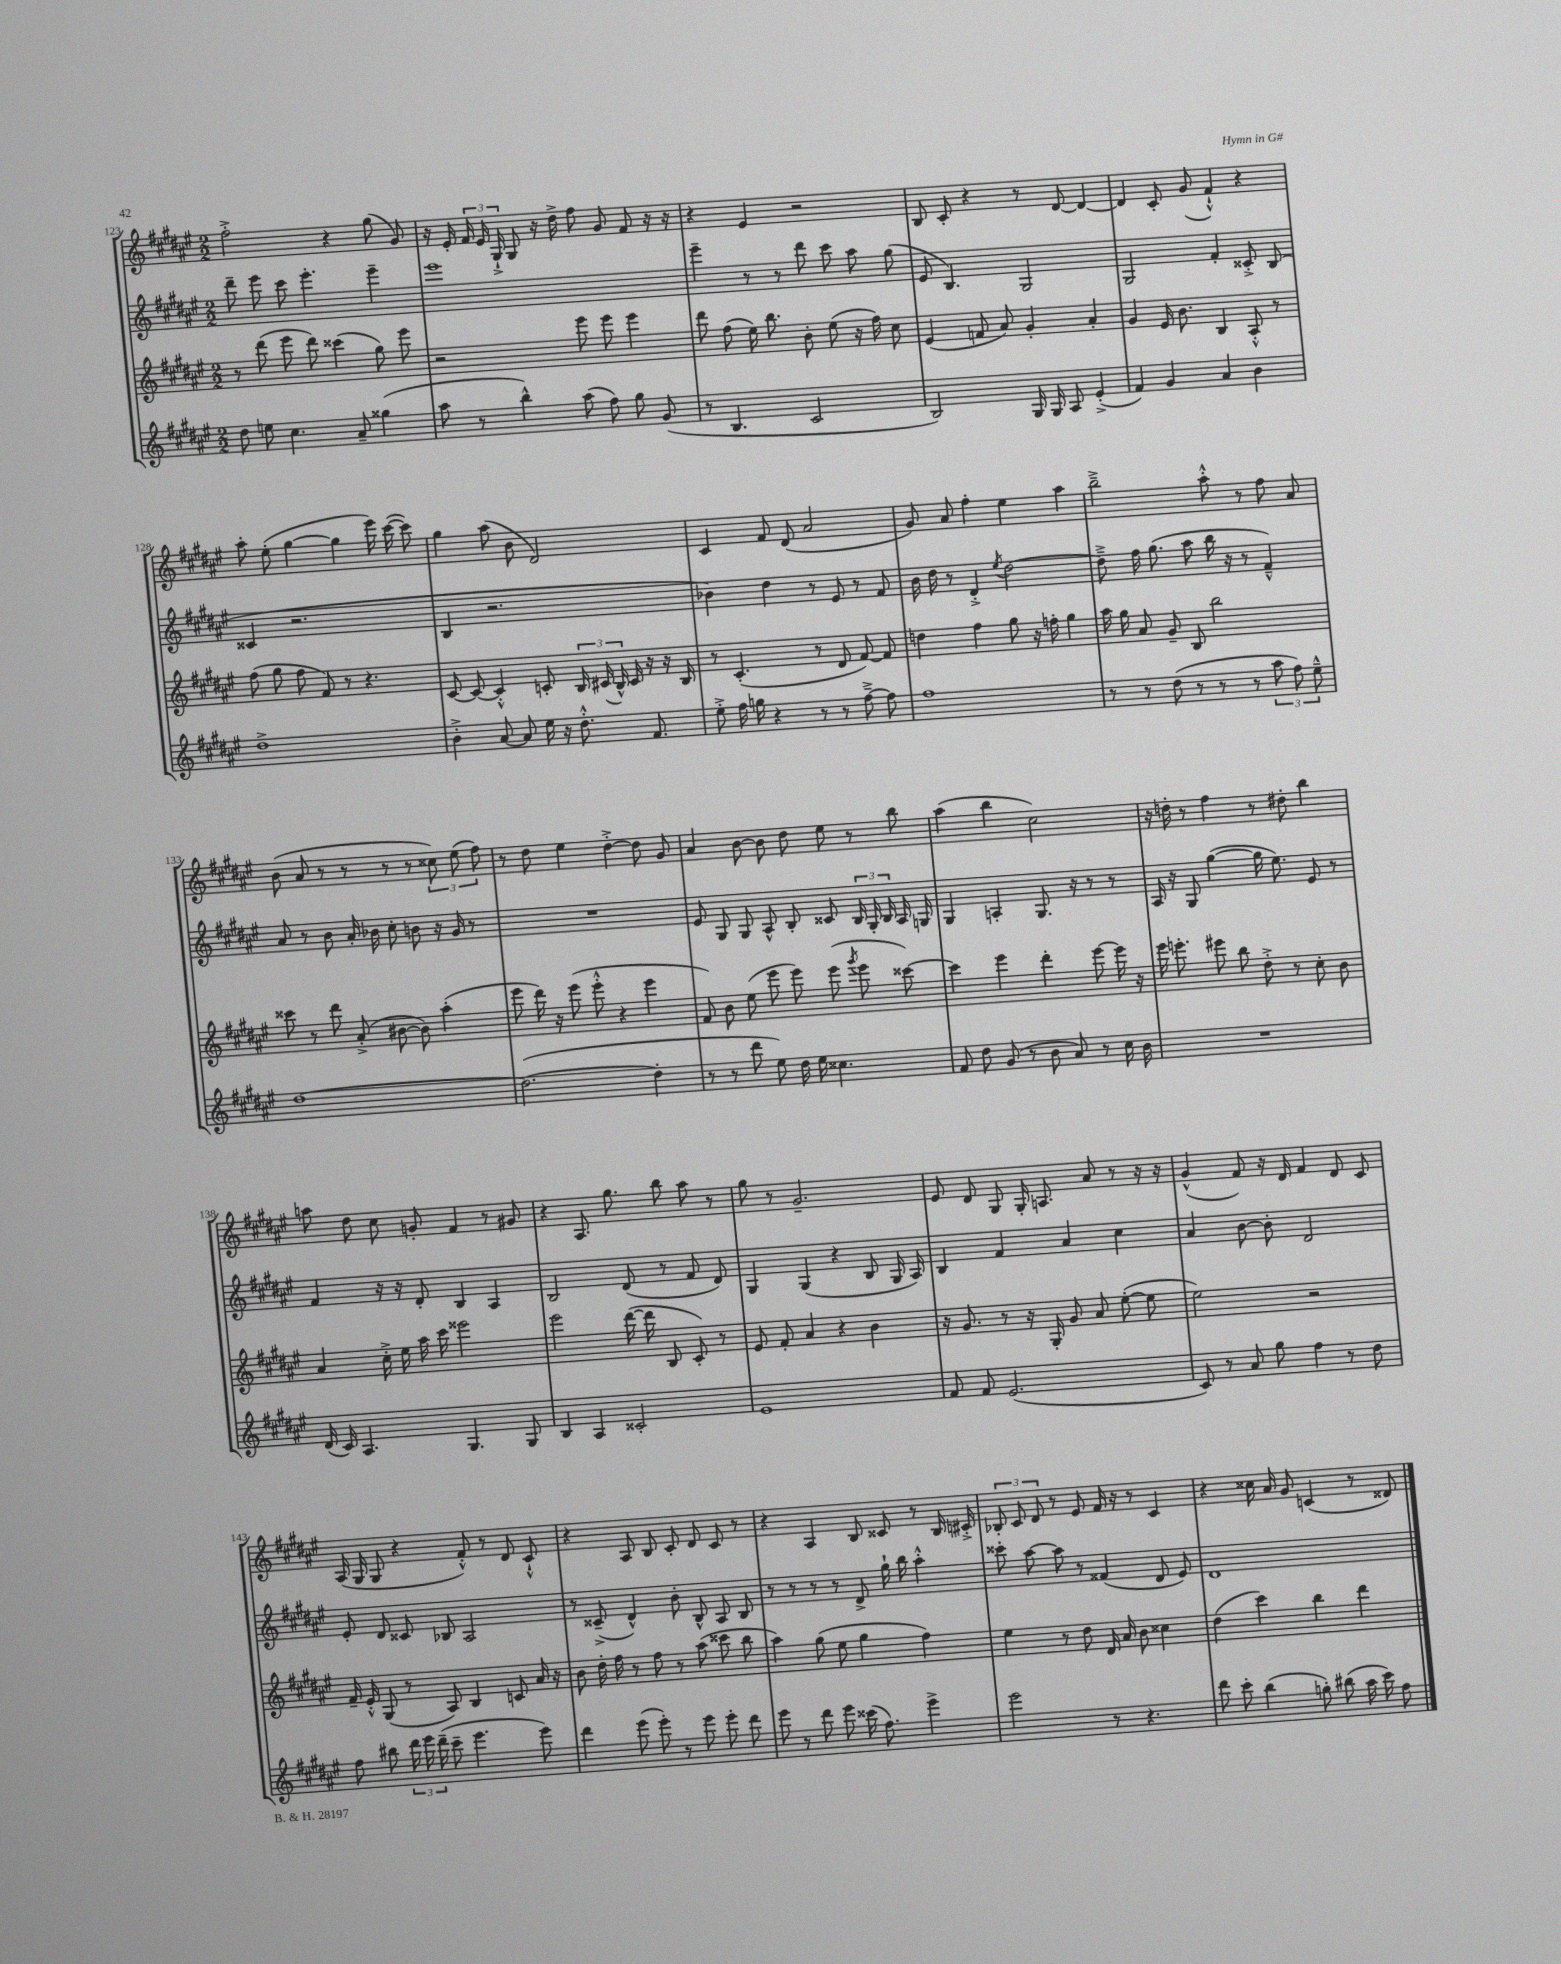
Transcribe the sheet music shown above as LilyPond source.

<<
\new StaffGroup <<
\new Staff = "s0" {
    \clef treble \key fis \major \numericTimeSignature \time 2/2
    \autoBeamOff fis''2-.-> r4 gis''8( gis'8) |
    r16 eis'16-. \tuplet 3/2 { fis'16 eis'16 gis16-!-> } gis8 r16 dis''16-> fis''8 gis'8 fis'8 r16 r16 |
    r4 eis'4 r2 |
    b8 cis'8-. r4 r8 dis'8~ dis'4~ |
    dis'4 cis'8-. gis'8( fis'4-!-^) r4 |
    ais''8-. eis''8-.( gis''4~ gis''4 eis'''16) cis'''16~( cis'''8) |
    gis''4 ais''8( b'8 dis'2) |
    cis'4 fis'8 dis'8( ais'2 |
    gis'8) ais'8 fis''4-. eis''4 ais''4 |
    b''2---> ais''8-.-^ r8 fis''8 ais'8 |
    b'8( ais'8 r8 r8 r8 r8 \tuplet 3/2 { cisis''8) eis''8( fis''8) } |
    r8 dis''8 eis''4 dis''4~-.-> dis''8 gis'8 |
    ais'4 b'8~ b'8 dis''8 eis''8 r8 b''8 |
    ais''4( b''4 cis''2) |
    r16 d''16-. r8 fis''4 r8 dis''8-. b''4 |
    a''8 dis''8 cis''8 g'8-. fis'4 r8 gis'8 |
    r4 ais8. gis''8. b''8 ais''8 r8 |
    gis''8 r8 gis'2.-- |
    eis'8 dis'8 gis8 gis16-. a8. ais'8 r8 r16 r16 |
    gis'4-^( fis'8) r16 dis'16 fis'4 dis'8 cis'8 |
    ais16( gis16 gis8 r4 fis'8-.-^) r8 dis'8 cis'8-!-^ |
    r4 ais8 b8 cis'8-. dis'8 cis'8 r8 |
    r4 ais4 b8 cisis'8 r8 b16 cis'16-.-> |
    \tuplet 3/2 { bes8-. cis'8 dis'8 } r8 eis'8 fis'16 r16 r8 cis'4 |
    r4 cisis''16 ais'16 gis'8 c'4( r8 disis'8) \bar "|." |
}
\new Staff = "s1" {
    \clef treble \key fis \major \numericTimeSignature \time 2/2
    \autoBeamOff dis'''8-- eis'''8 cis'''8 eis'''4.-. eis'''4-- |
    eis'''1 |
    eis'''4-- r8 r8 dis'''8 cis'''8 ais''8 gis''8( |
    eis'8 b4.) gis2 |
    gis2 fis'4-. cisis'8-.-> b8( |
    cisis'4 r2. |
    b4 r2. |
    bes'4) dis''4 r8 eis'8 r8 fis'8 |
    b'16 dis''16 r8 dis'4-.-> \acciaccatura { eis''8 } dis''2~ |
    dis''8---> fis''16 gis''8.( ais''8 b''16 r16 r8 fis'4---^) |
    ais'8 r8 b'8 ais'16-. bes'16 cis''8-. b'8 r16 gis'16 r8 |
    R1 |
    eis'8 gis8 gis8 ais8-^ b8-. cisis'8 \tuplet 3/2 { b16 gis16-. b16 } ais16 g16 |
    gis4 a4-. gis8. r16 r8 r8 |
    ais16 r16 gis8 gis''4~( gis''16 eis''8.) eis'8 r8 |
    fis'4 r16 r16 dis'8-. b4 ais4 |
    b2 dis'8( r8 fis'8 dis'8) |
    gis4 gis4( r4 b8 gis16 ais16) |
    b4 fis'4 ais'4 cis''4 |
    ais'4 b'8~ b'8-. dis'2 |
    eis'8-. dis'8 cisis'8 bes8 ais2 |
    r8 cisis'8--->( dis'4-^) b'8-. b8-^ ais8 b8 |
    r8 r8 r8 r8 dis'8-> gis''16-! b''16 ais''4-.-^ |
    cisis'''8-. ais''8~ ais''8 r8 fisis'4( dis'8 eis'8) |
    dis'1 \bar "|." |
}
\new Staff = "s2" {
    \clef treble \key fis \major \numericTimeSignature \time 2/2
    \autoBeamOff r8 dis'''8( eis'''8 dis'''8) cisis'''4( gis''8) eis'''8 |
    r2 eis'''8 eis'''8 eis'''4 |
    dis'''8 fis''8( eis''16) b''8. b'8-. eis''8( r16 fis''16) cis''8 |
    eis'4( f'8 ais'8) gis'4-. ais'4-. |
    gis'4 eis'16 b'8. b4 ais8-.-^ r8 |
    fis''8( gis''8 fis''8 fis'8) r8 r4. |
    cis'8~ cis'8~ cis'4-.-^ c'8-. \tuplet 3/2 { b16 cis'16( b16-^) } cis'16 r16 r16 b16 |
    r8 cis'4.-.( r8 dis'8 fis'8~) fis'8 |
    d''4 fis''4 gis''8 r16 f''16-. gis''4 |
    ais''16 gis''16 ais'8 gis'8-- b8 b''2 |
    cisis'''8 r8 dis'''8 ais'8-.->( bis'8~ bis'8) ais''4-.( |
    eis'''8 dis'''16) r16 eis'''8( eis'''8-.-^ r4 eis'''4 |
    fis'8) b'8 eis''8( eis'''8 eis'''8) eis'''8( \acciaccatura { gis'''8 } eis'''8 cisis'''8~) |
    cisis'''4 eis'''4 dis'''4-. eis'''8~ eis'''16 r16 |
    eis'''16 e'''8.-. eis'''8 b''8 dis''8-.-> r8 cis''8-. b'8 |
    ais'4 cis''16-.-> eis''16 ais''16 cis'''16 eisis'''2 |
    eis'''2 dis'''16~( dis'''16 b8 cis'8-.) r8 |
    eis'8 fis'8-. ais'4 r4 b'4 |
    r16 gis'8. r8 r16 gis16-. gis'8 ais'8 eis''8~-.( eis''8 |
    eis''2) r2 |
    fis'16-- eis'16-.-^ gis8( r8 ais8) b4 c'8 ais'16 r16 |
    b'8 dis''16-. fis''16 r8 fis''8 r8 ais''8( cisis'''8 b''8 |
    ais''4) gis''8( eis''8 gis''4 fis''4) |
    eis''4 r8 dis''8 dis'16 ais'16 b'8 cisis''4 |
    dis''4( cis'''4) b''4 dis'''4 \bar "|." |
}
\new Staff = "s3" {
    \clef treble \key fis \major \numericTimeSignature \time 2/2
    \autoBeamOff dis''8 e''8 cis''4. ais'8-- gisis''4( |
    ais''8 r8 b''4-^) ais''8( fis''8) gis''8 gis'8( |
    r8 b4. cis'2 |
    b2) gis16 gis16 ais8 eis'4-.->( |
    fis'4) gis'4 ais'4 b'4 |
    dis''1-> |
    b'4-.-> ais'8~ ais'8 eis''16 r16 dis''8.-.-^ fis'8. |
    eis''8-.-> fis''16 g''16 r4 r8 r8 fis''8~---> fis''8 |
    fis''1 |
    r8 r8 dis''8( r8 r8 r8 \tuplet 3/2 { ais''8 fis''8) eis''8---^ } |
    dis''1~ |
    dis''2.~( dis''4-. |
    r8 r8 dis'''8 eis''8) dis''16 eis''16 cisis''4. |
    fis'8 dis''8 gis'8( r8 b'8 ais'8) r8 cis''16 b'16 |
    R1 |
    dis'16( cis'16) ais4. gis4. gis8 |
    b4 ais4 cisis'2-. |
    eis'1 |
    fis'8 fis'8 eis'2.( |
    cis'8) r8 ais'8 gis''8 fis''4 r8 dis''8 |
    fis''8 bis''8 \tuplet 3/2 { dis'''16 eis'''16 dis'''16--( } cis'''8-- eis'''4. eis'''8) |
    dis'''4 eis'''8( eis'''8-.) r8 eis'''8 eis'''8-. dis'''8 |
    eis'''8 r8 dis'''8 eis'''8 cisis'''16( fis''8.) eis'''4-> |
    eis'''2 r8 r4. |
    dis'''8 cis'''8-. b''4( g''8-.) bis''8( ais''16 cis'''16) fis''8 \bar "|." |
}
>>
>>
\layout { \context { \Score currentBarNumber = #123 } }
